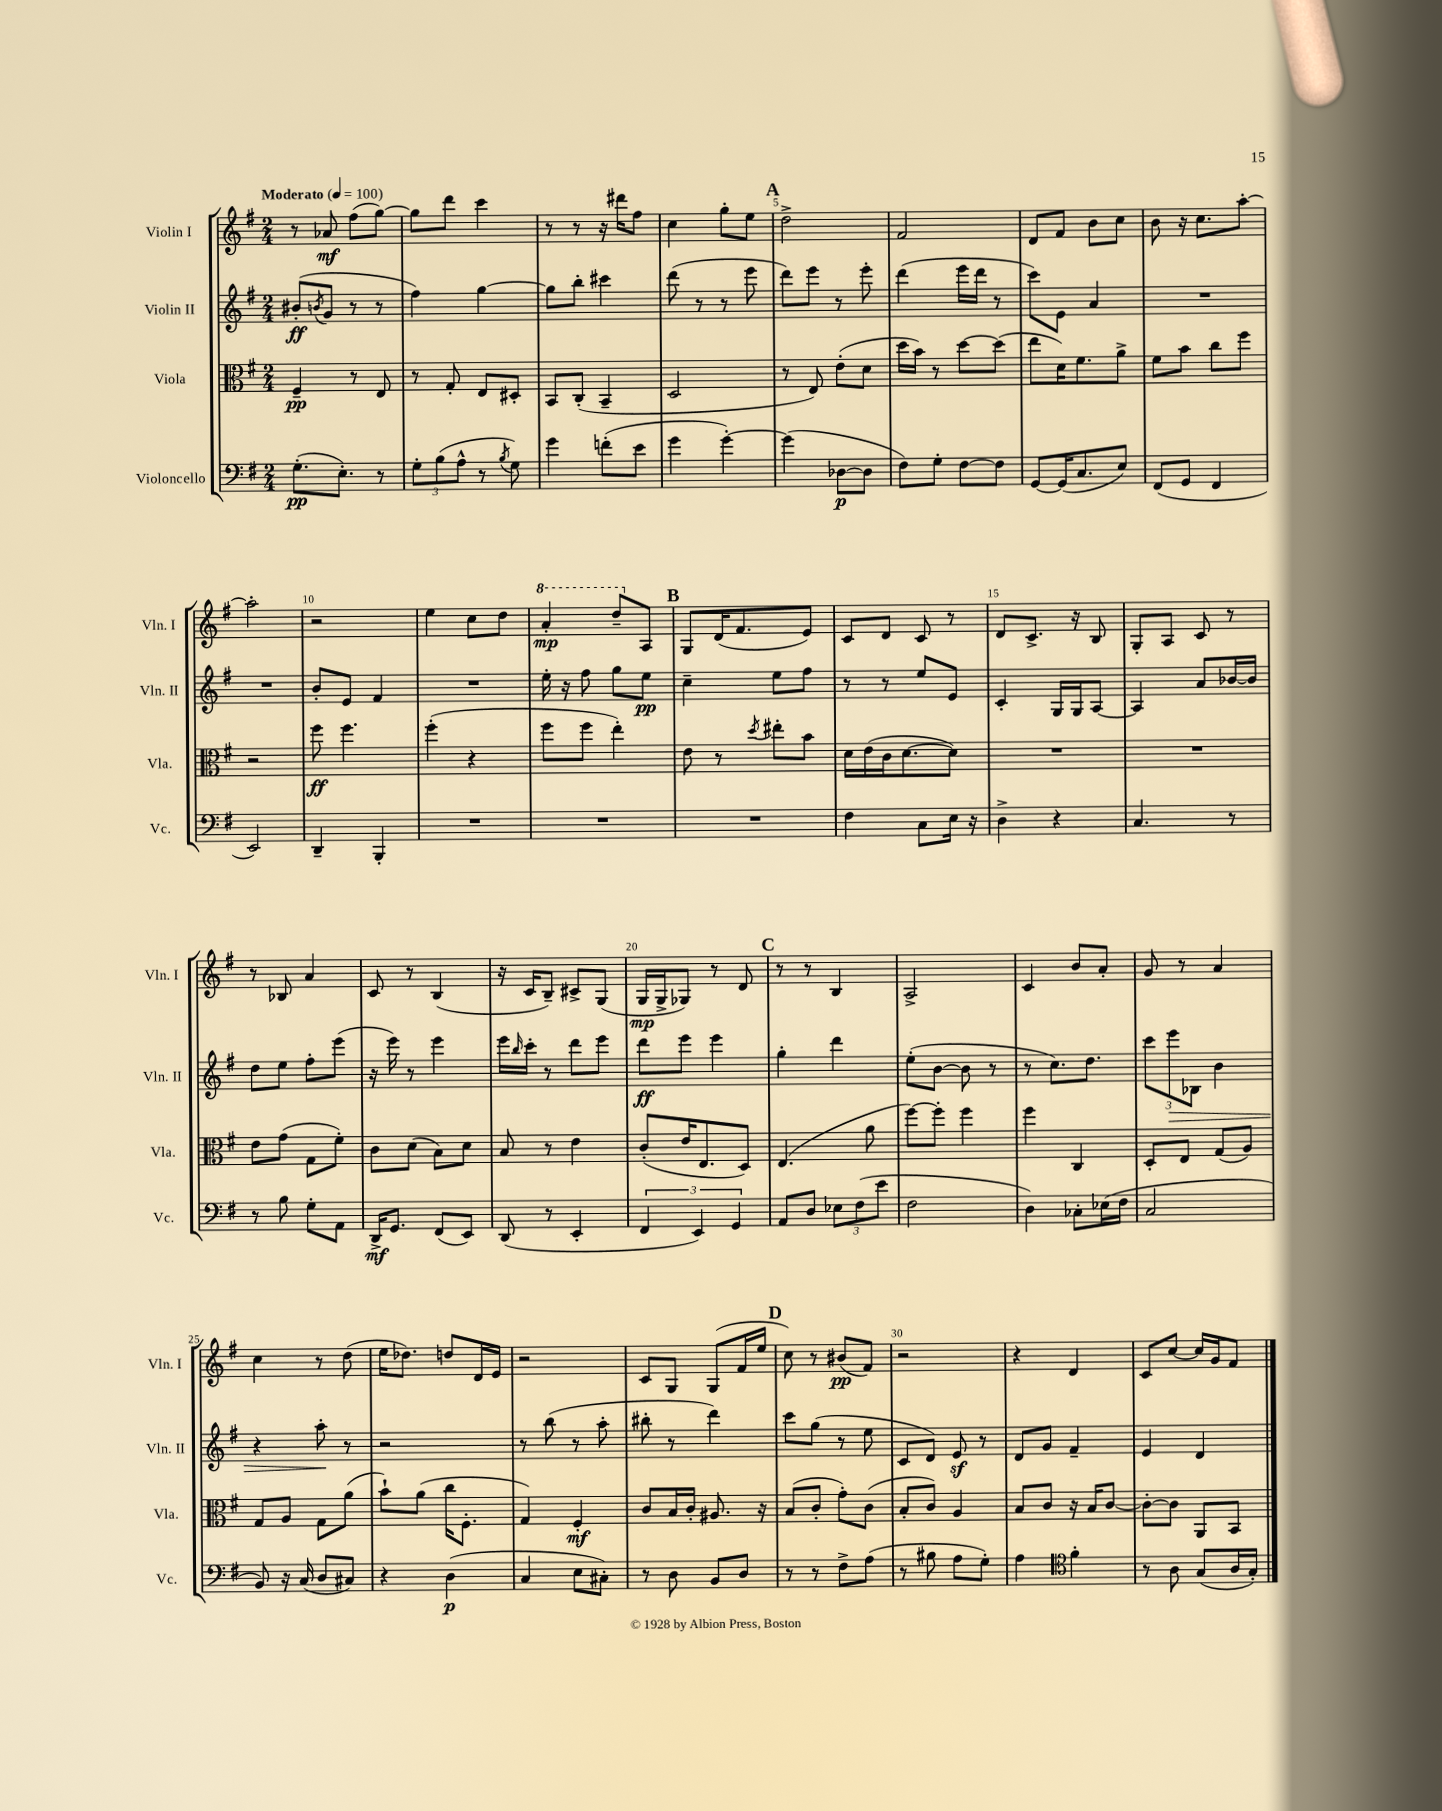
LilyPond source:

<<
\new StaffGroup <<
\new Staff = "s0" \with { instrumentName = "Violin I" shortInstrumentName = "Vln. I" } {
    \clef treble \key g \major \numericTimeSignature \time 2/4 \tempo "Moderato" 4 = 100
    r8 aes'8\mf fis''8( g''8~) |
    g''8 d'''8 c'''4 |
    r8 r8 r16 dis'''16 fis''8 |
    c''4 g''8-. e''8 |
    \mark \markup { \bold "A" } d''2-> |
    fis'2 |
    d'8 fis'8 b'8 c''8 |
    b'8 r16 c''8. a''8~-. |
    a''2-. |
    r2 |
    e''4 c''8 d''8 |
    \ottava #1 a''4-.\mp d'''8-- \ottava #0 a8 |
    \mark \markup { \bold "B" } g8 d'16( fis'8. e'8) |
    c'8 d'8 c'8 r8 |
    d'8 c'8.-> r16 b8 |
    g8-. a8 c'8 r8 |
    r8 bes8 a'4 |
    c'8 r8 b4( |
    r16 c'16 b8--) cis'8-> g8( |
    g16\mp g16-> ges8) r8 d'8 |
    \mark \markup { \bold "C" } r8 r8 b4 |
    a2-> |
    c'4 b'8 a'8-. |
    g'8 r8 a'4 |
    c''4 r8 d''8( |
    e''16 des''8.) d''8 d'16 e'16 |
    r2 |
    c'8 g8 g8( fis'16 e''16 |
    \mark \markup { \bold "D" } c''8) r8 bis'8\pp( fis'8) |
    r2 |
    r4 d'4 |
    c'8 c''8~ c''16 g'16 fis'8 \bar "|." |
}
\new Staff = "s1" \with { instrumentName = "Violin II" shortInstrumentName = "Vln. II" } {
    \clef treble \key g \major \numericTimeSignature \time 2/4
    bis'8-.\ff( \acciaccatura { b'8 } g'8 r8 r8 |
    fis''4) g''4~ |
    g''8 b''8-. cis'''4 |
    d'''8( r8 r8 e'''8 |
    \mark \markup { \bold "A" } d'''8) e'''8 r8 e'''8-. |
    d'''4( e'''16 d'''16 r8 |
    c'''8) e'8 a'4 |
    R2 |
    R2 |
    b'8-. e'8 fis'4 |
    R2 |
    e''16-. r16 fis''8 g''8 e''8\pp |
    \mark \markup { \bold "B" } c''4-- e''8 fis''8 |
    r8 r8 e''8 e'8 |
    c'4-. g16 g16 a8~ |
    a4 a'8 bes'16~ bes'16 |
    d''8 e''8 fis''8-. e'''8( |
    r16 e'''16) r8 e'''4 |
    e'''16 \grace { b''16 } c'''16-. r8 d'''8 e'''8 |
    d'''8\ff e'''8 e'''4 |
    \mark \markup { \bold "C" } g''4-. d'''4 |
    e''8-.( b'8~ b'8 r8 |
    r8 c''8.) d''8. |
    \tuplet 3/2 { c'''8 e'''8\> bes8 } b'4 |
    r4 a''8-.\! r8 |
    r2 |
    r8 b''8( r8 a''8-. |
    bis''8-. r8 d'''4) |
    \mark \markup { \bold "D" } c'''8 g''8( r8 e''8 |
    c'8 d'8) e'8\sf r8 |
    d'8 g'8 fis'4-- |
    e'4 d'4 \bar "|." |
}
\new Staff = "s2" \with { instrumentName = "Viola" shortInstrumentName = "Vla." } {
    \clef alto \key g \major \numericTimeSignature \time 2/4
    fis4--\pp r8 e8 |
    r8 g8-. e8 dis8-. |
    b,8 c8-.( b,4-- |
    d2 |
    \mark \markup { \bold "A" } r8 e8) e'8-.( d'8 |
    d''16 b'16) r8 d''8~ d''8( |
    e''8 d'16) fis'8. a'8-> |
    fis'8 b'8 c''8 fis''8 |
    r2 |
    fis''8\ff fis''4. |
    fis''4-.( r4 |
    fis''8 fis''8 e''4-.) |
    \mark \markup { \bold "B" } e'8 r8 \acciaccatura { d''8 } eis''8-. b'8 |
    d'16 e'16( c'16 d'8.~ d'8) |
    R2 |
    R2 |
    e'8 g'8( g8 fis'8-.) |
    c'8 d'8( b8) d'8 |
    b8 r8 e'4 |
    c'8-.( e'16 e8. d8) |
    \mark \markup { \bold "C" } e4.( a'8 |
    fis''8~) fis''8-. fis''4 |
    fis''4 c4 |
    d8-. e8 g8( a8) |
    g8 a8 g8 a'8( |
    b'8-!) a'8( c''16 fis8.-. |
    g4) fis4-.\mf |
    c'8 b16 c'16-. ais8. r16 |
    \mark \markup { \bold "D" } b8( c'8-. g'8-.) c'8( |
    b8-. c'8) a4 |
    b8 c'8 r16 b16 c'8~ |
    c'8~-. c'8 a,8 b,8 \bar "|." |
}
\new Staff = "s3" \with { instrumentName = "Violoncello" shortInstrumentName = "Vc." } {
    \clef bass \key g \major \numericTimeSignature \time 2/4
    g8.-.\pp( e8.-.) r8 |
    \tuplet 3/2 { g8-. b8( a8-^ } r8 \acciaccatura { b8 } g8) |
    g'4 f'8-.( e'8 |
    g'4 g'4~-.) |
    \mark \markup { \bold "A" } g'4( des8~\p des8 |
    fis8) g8-. fis8~ fis8 |
    g,8~ g,16( c8. e8) |
    fis,8( g,8 fis,4 |
    e,2) |
    d,4-- b,,4-. |
    R2 |
    R2 |
    \mark \markup { \bold "B" } R2 |
    fis4 c8 e16 r16 |
    d4-> r4 |
    c4. r8 |
    r8 b8 g8-. a,8 |
    d,16->\mf g,8. fis,8( e,8) |
    d,8( r8 e,4-. |
    \tuplet 3/2 { fis,4 e,4) g,4 } |
    \mark \markup { \bold "C" } a,8 d8 \tuplet 3/2 { ees8 fis8( e'8 } |
    fis2 |
    d4) ces8-. ees16( fis16 |
    c2 |
    b,8) r16 c16( d8 cis8) |
    r4 d4\p( |
    c4 e8 cis8-.) |
    r8 d8 b,8 d8 |
    \mark \markup { \bold "D" } r8 r8 fis8-> a8( |
    r8 bis8 a8 g8-.) |
    a4 \clef tenor fis'4-. |
    r8 a8 g8( a16 g16-.) \bar "|." |
}
>>
>>
\layout { \context { \Score \override BarNumber.break-visibility = ##(#f #t #t) barNumberVisibility = #(every-nth-bar-number-visible 5) } }
